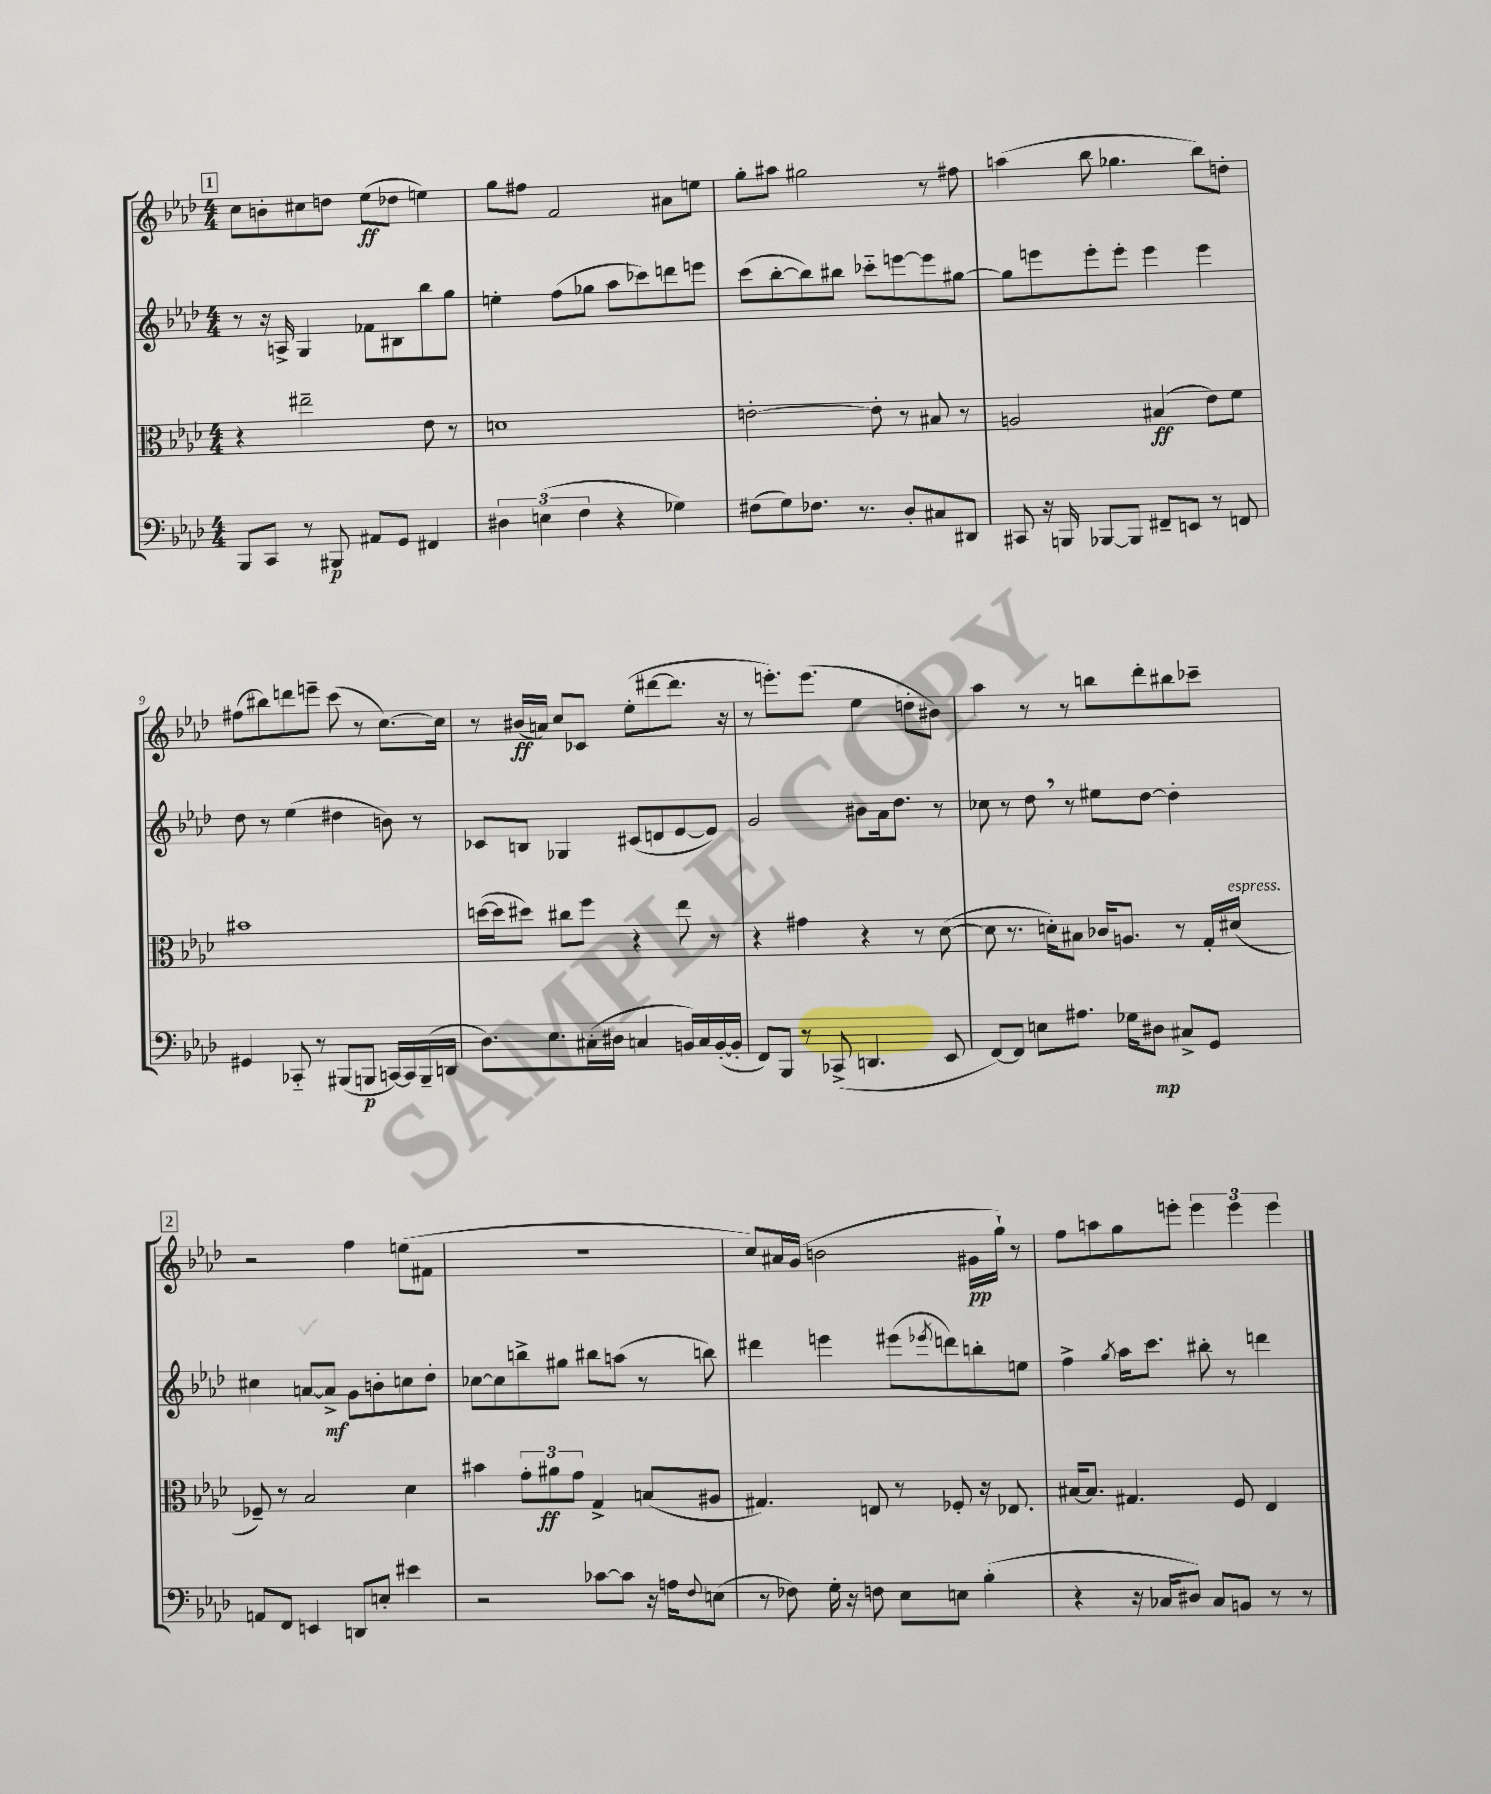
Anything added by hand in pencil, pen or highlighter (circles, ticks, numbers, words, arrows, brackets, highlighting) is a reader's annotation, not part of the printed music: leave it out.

**kern	**kern	**kern	**kern
*staff4	*staff3	*staff2	*staff1
*clefF4	*clefC3	*clefG2	*clefG2
*k[b-e-a-d-]	*k[b-e-a-d-]	*k[b-e-a-d-]	*k[b-e-a-d-]
*M4/4	*M4/4	*M4/4	*M4/4
8BBB-	4r	8r	8cc
8CC	.	16r	8b'
.	.	16A^	.
8r	2ee#~	4G	8cc#
8BBB#	.	.	8dd
8AA#	.	8f-	(8ee-
8GG	.	8B#	8dd-
4FF#	8e-	8bb-	4ee)
.	8r	8gg	.
=	=	=	=
6D#	1d	4ee'	8gg
.	.	.	8ff#
(6E	.	.	.
.	.	(8ff	2f
6F	.	.	.
.	.	8gg-	.
4r	.	8aa-	.
.	.	8ccc-)	.
4G-)	.	8ddd	8a#
.	.	8eee	8ee
=	=	=	=
(8F#	[2e'	(8ccc	8gg'
8G)	.	[8bb-'	8aa#
8.F-	.	8bb-])	2gg#
.	.	8bb#	.
8.r	.	.	.
.	8e']	8ccc-'~	.
8D-'	8r	[8eee	.
8C#	8B#	8eee]	8r
8DD#	8r	[8gg#	8ff#
=	=	=	=
8CC#	2A	8gg#]	(4aa
16r	.	8eee	.
16BBB	.	.	.
[8BBB-	.	8eee'	8bb-
8BBB-]	.	8eee'	4.gg-
8FF#~	(4B#	4eee	.
8EE	.	.	.
8r	8e-)	4eee	8bb-)
8FF	8f	.	8dd'
=	=	=	=
4GG#	1b#	8dd-	(8ff#
.	.	8r	8bb#)
8CC-'~	.	(4ee-	8ddd
8r	.	.	8eee~
(8BBB#	.	4dd#	(8ccc
8BBB	.	.	8r
[16CC)	.	8b)	[8.cc)
16CC]	.	.	.
(16BBB~	.	8r	.
16DD	.	.	16cc]
=	=	=	=
8.D-)	([16dd	8c-	8r
.	16dd]	.	.
.	8dd#)	8B	(16b#
8.E-	.	.	16a)
.	8cc#	4G-	8cc
(16C#'	8ff	.	8c-
16D#	.	.	.
4C	4r	(8c#	(8ee-'
.	.	8d	[8ddd#
16BB)	8ee-	[8e-	8.ddd#]
16C	.	.	.
([16BB'	8r	8e-])	.
16BB']	.	.	16r
=	=	=	=
8FF)	4r	2g	8r
8BBB-	.	.	8.eee')
8r	4g#	.	.
.	.	.	(8.eee
(8CC-^	.	.	.
4.DD	4r	8b#	4ee-
.	.	16a-	.
.	.	8.dd-	.
.	8r	.	8dd'
8EE-	([8d-	8r	8b#)
=	=	=	=
[8FF)	8d-]	8cc-	4aa-
8FF]	8.r	8r	.
8E	.	8dd-	8r
.	16d')	.	.
8.A#	8B#	8r	8r
.	16c-	8ee#	8bb
16G-	8.A	.	.
8D#	.	[8dd-	8ddd-'
8C#^	8r	4dd-']	8bb#
8GG	16G'	.	8ccc-~
.	(16d#	.	.
=	=	=	=
8AA	8F-~)	4cc#	2r
8FF	8r	.	.
4EE	2B-	[8a	.
.	.	8a^]	.
8DD	.	8g	4ff
8E'	.	8b'	.
4e#	4d-	8cc	(8ee
.	.	8dd-'	8f#
=	=	=	=
2r	4b#	[8cc-	1r
.	.	8cc-]	.
.	12g'	8bb^	.
.	12a#	.	.
.	.	8gg#	.
.	12g	.	.
[8c-	4G^	8bb#	.
8c-]	.	(8aa	.
16r	(8B	8r	.
16A	.	.	.
8qqF	.	.	.
(8E	8A#	8bb)	.
=	=	=	=
8r	4.G#)	4ddd#	8cc)
8F-)	.	.	16a#
.	.	.	(16g
16G'	.	4eee	2b
16r	.	.	.
8F	8E	.	.
8E-	8r	(8eee#	.
.	.	8qeee-	.
8E	8F-'	8ddd)	.
(4B-'	16r	8bb'	16g#
.	8.E-	.	16gg`)
.	.	8ee	8r
=	=	=	=
4r	[16B#	4ff^	8ff
.	8.B#]	.	.
.	.	.	8aa
.	.	8qgg	.
16r	4.G#	16aa-	8gg
16C-	.	8.ccc	.
8D#)	.	.	8eee'
8C-	.	8bb#'	6eee
8BB	8F	8r	.
.	.	.	6eee
8r	4E-	4ddd	.
.	.	.	6eee
8r	.	.	.
==	==	==	==
*-	*-	*-	*-
